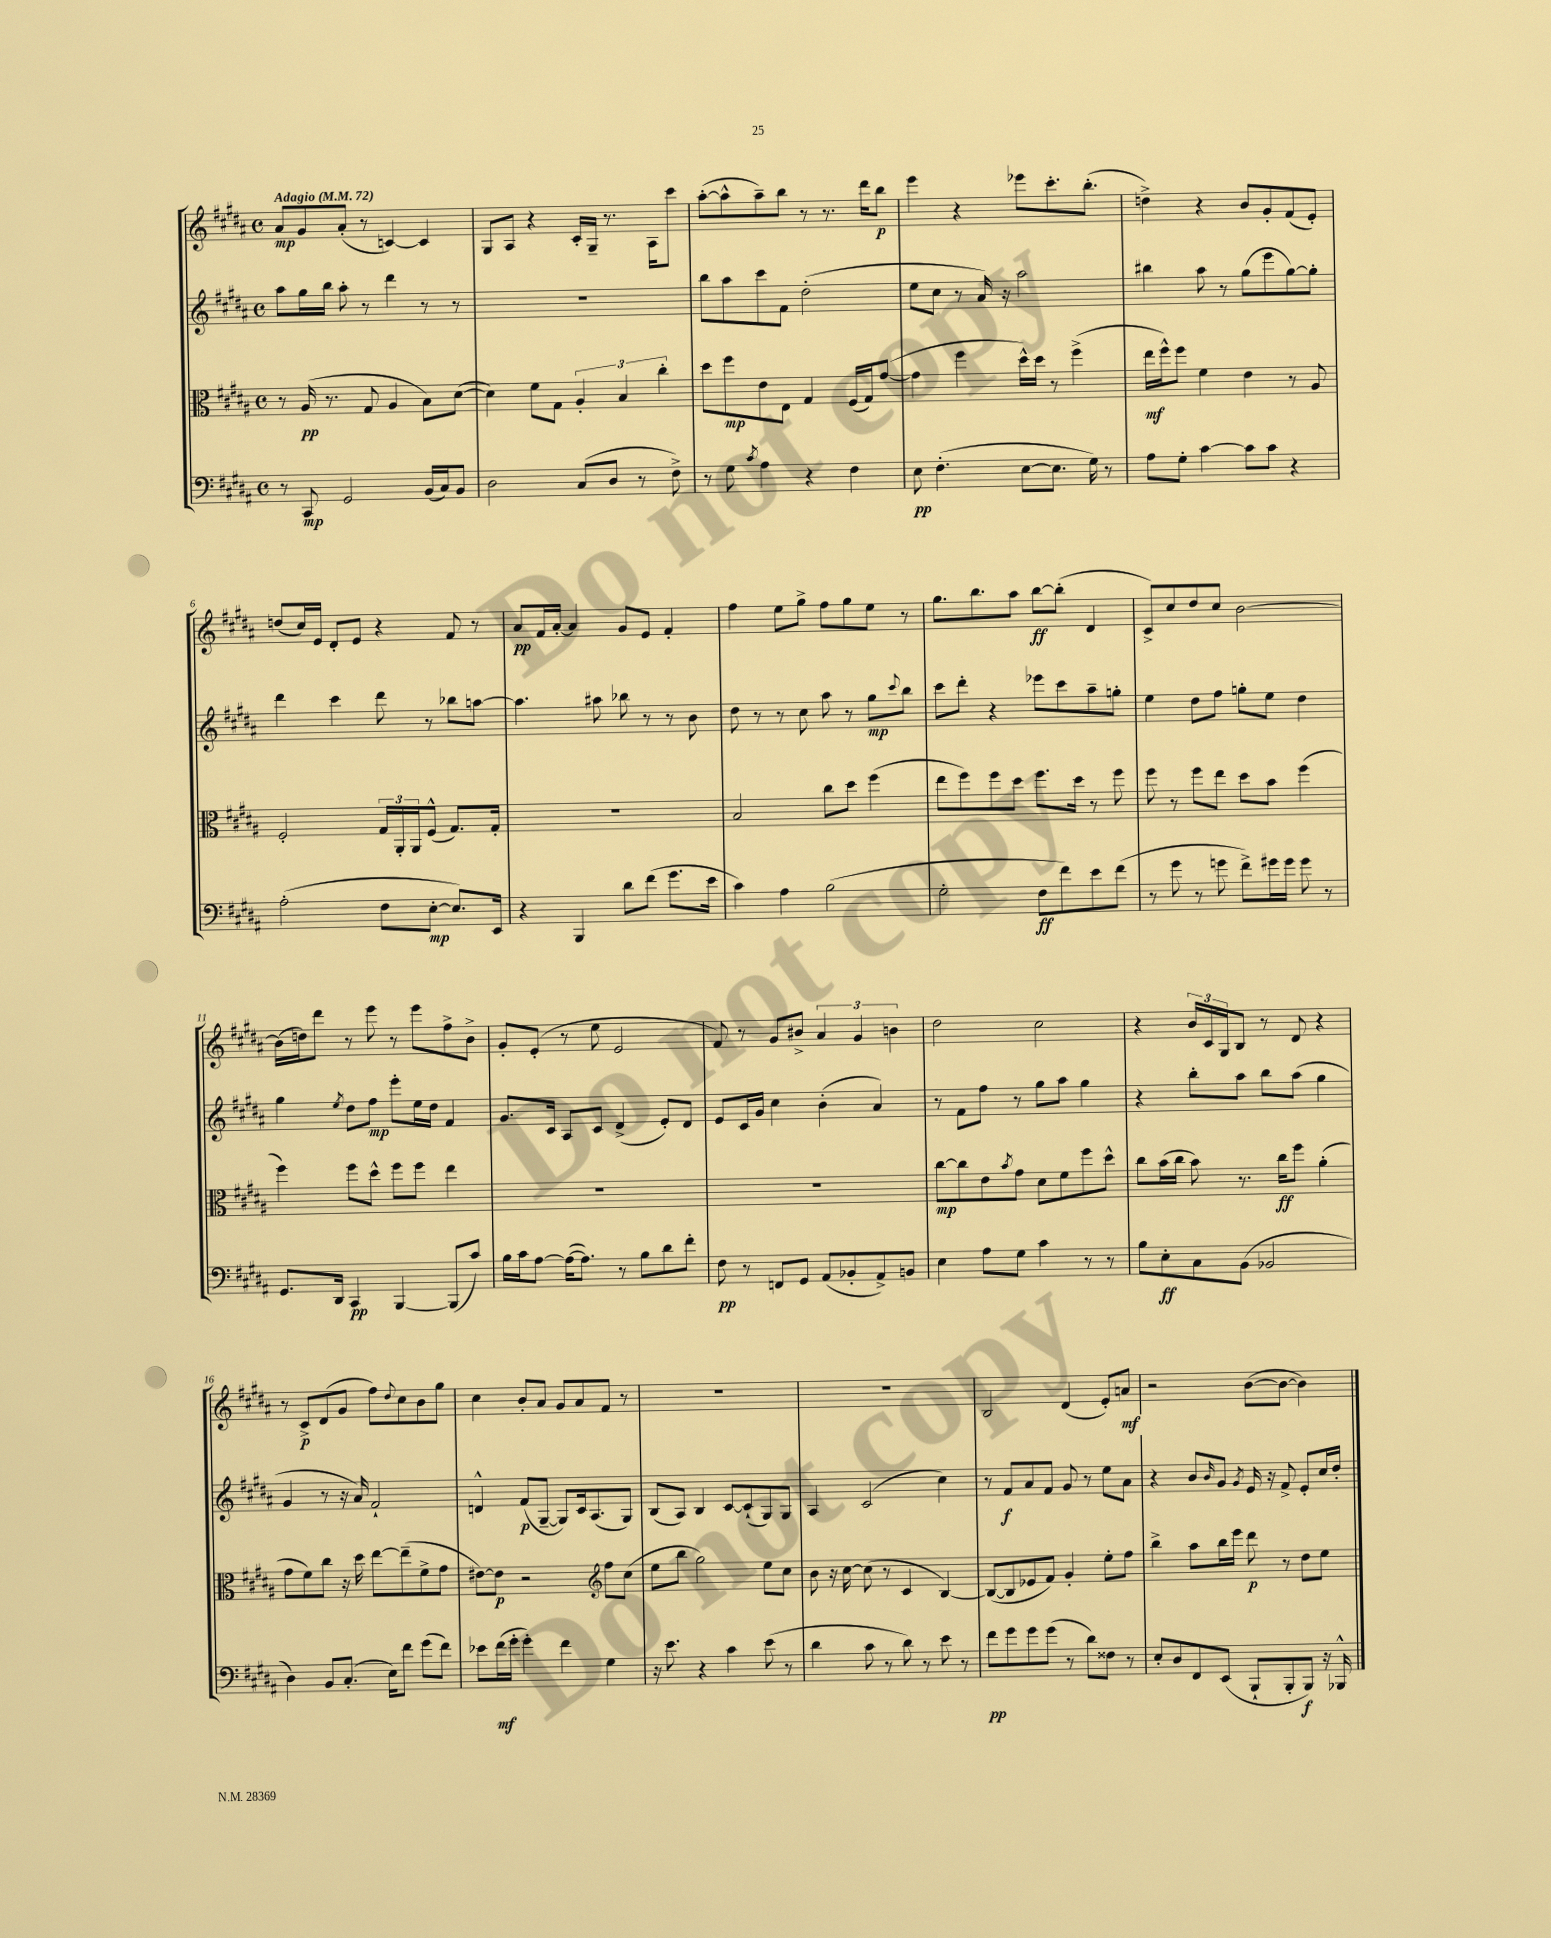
<<
\new StaffGroup <<
\new Staff = "s0" {
    \clef treble \key b \major \defaultTimeSignature \time 4/4 \tempo "Adagio" 4 = 72
    ais'8\mp gis'8 ais'8-.( r8 c'4~) c'4 |
    gis8 ais8 r4 cis'16-. gis16-- r8. ais16 cis'''8 |
    ais''8~-.( ais''8-^ ais''8--) b''8 r8 r8. dis'''16 b''8\p |
    e'''4 r4 ees'''8 cis'''8.-. b''8.-.( |
    d''4->) r4 b'8 gis'8-. fis'8( e'8-.) |
    d''8( cis''16) e'16 dis'8-. e'8 r4 fis'8 r8 |
    ais'8\pp fis'16 ais'16~-. ais'4 gis'8 e'8 fis'4-. |
    fis''4 e''8 gis''8-> fis''8 gis''8 e''8 r8 |
    gis''8. b''8. ais''8 b''8~\ff b''8-.( dis'4 |
    cis'8->) cis''8 dis''8 cis''8 b'2~ |
    b'16( d''16) dis'''8 r8 e'''8 r8 e'''8 fis''8-> b'8-> |
    gis'8-. e'8-.( r8 e''8 e'2 |
    fis'8) r8 gis'8 bis'8-> \tuplet 3/2 { ais'4 gis'4 b'4 } |
    dis''2 cis''2 |
    r4 \tuplet 3/2 { b'16 cis'16 gis16 } b8 r8 dis'8 r4 |
    r8 cis'8->\p dis'8( gis'8 fis''8) \appoggiatura { dis''8 } cis''8 b'8 gis''8 |
    cis''4 b'8-. ais'8 gis'8 ais'8 fis'8 r8 |
    R1 |
    r1 |
    b2 dis'4( e'8-.) a'8\mf |
    r2 b'8~( b'8~ b'4) \bar "|." |
}
\new Staff = "s1" {
    \clef treble \key b \major \defaultTimeSignature \time 4/4
    ais''8 gis''16 b''16 ais''8-. r8 dis'''4 r8 r8 |
    R1 |
    b''8 ais''8 cis'''8 fis'8 dis''2-.( |
    e''8 cis''8 r8 ais'16) r16 ais''2 |
    bis''4 ais''8 r8 gis''8( e'''8 gis''8~) gis''8-. |
    dis'''4 cis'''4 dis'''8 r8 bes''8 a''8~ |
    a''4. ais''8 bes''8 r8 r8 b'8 |
    dis''8 r8 r8 cis''8 ais''8 r8 gis''8\mp \appoggiatura { cis'''8 } b''8 |
    cis'''8 dis'''8-. r4 ees'''8 cis'''8 ais''8-- g''8-. |
    e''4 dis''8 fis''8 g''8-. e''8 dis''4 |
    gis''4 \acciaccatura { e''8 } dis''8 fis''8\mp e'''8-. e''16 dis''16 fis'4 |
    gis'8. cis'16 ais8 cis'8 dis'4->( e'8-.) dis'8 |
    e'8 cis'16 gis'16 cis''4 b'4-.( ais'4) |
    r8 fis'8 fis''8 r8 gis''8 ais''8 gis''4 |
    r4 b''8-. ais''8 b''8 ais''8( gis''4 |
    gis'4 r8 r16 ais'16) fis'2-! |
    d'4-^ fis'8\p( gis8~-- gis8) cis'16 ais8.( gis8) |
    b8( ais8) b4 cis'8~ cis'8-!( gis8) gis8 |
    ais4 cis'2( cis''4) |
    r8 fis'8\f ais'8 fis'8 gis'8 r8 e''8 ais'8 |
    r4 b'8 \grace { b'16 } gis'8 \acciaccatura { gis'8 } e'16 r16 fis'8-> e'8-. cis''16 dis''16-. \bar "|." |
}
\new Staff = "s2" {
    \clef alto \key b \major \defaultTimeSignature \time 4/4
    r8 ais16\pp( r8. gis8 ais4 b8) dis'8~( |
    dis'4) fis'8 gis8 \tuplet 3/2 { ais4-. b4 cis''4-. } |
    dis''8 fis''8\mp e'8 e8 gis4 fis16( gis16) gis'8~( |
    gis'4 fis''4 dis''16-^) dis''16 r8 fis''4->( |
    e''16\mf fis''16-^) fis''8 fis'4 e'4 r8 ais8 |
    fis2-. \tuplet 3/2 { gis16 ais,16-. ais,16 } fis8-^( gis8.) gis16-. |
    R1 |
    b2 cis''8 dis''8 fis''4( |
    e''8 fis''8) fis''8 dis''8 fis''8. dis''16 r8 fis''8 |
    fis''8 r8 fis''8 e''8 dis''8 b'8 fis''4( |
    fis''4) fis''8 dis''8-^ fis''8 fis''8 e''4 |
    R1 |
    R1 |
    cis''8~\mp cis''8 e'8 \acciaccatura { b'8 } gis'8 dis'8 fis'8 fis''8 dis''8-^ |
    cis''8 b'16( cis''16 b'8) r8. cis''16\ff fis''8 ais'4-.( |
    gis'8 fis'8) cis''8 r16 dis''16 e''8~ e''8--( fis'8-> gis'8 |
    eis'8~) eis'8\p r2 \clef treble fis''8 cis''8( |
    e''8 b''8 gis''2) e''8 cis''8 |
    b'8 r16 cis''16~ cis''8( r8 cis'4 b4~) |
    b8~( b8 ees'8 fis'8) gis'4-. e''8-. fis''8 |
    b''4-> ais''8 b''16 e'''16 dis'''8\p r8 dis''8 e''8 \bar "|." |
}
\new Staff = "s3" {
    \clef bass \key b \major \defaultTimeSignature \time 4/4
    r8 cis,8\mp gis,2 b,16( cis16) b,8 |
    dis2 cis8( dis8 r8 fis8->) |
    r8 gis8 \acciaccatura { cis'8 } ais4 r4 fis4 |
    e8\pp fis4.-.( e8~ e8. gis16) r8 |
    ais8 gis8-. cis'4~ cis'8 cis'8 r4 |
    ais2-.( fis8 e8~-.\mp e8.) e,16 |
    r4 b,,4 dis'8 fis'8( gis'8. e'16 |
    cis'4) ais4 b2( |
    gis2-. fis8\ff fis'8) e'8 fis'8( |
    r8 gis'8 r8 g'8 fis'8->) gis'16 gis'16 gis'8 r8 |
    gis,8. dis,16 cis,4\pp b,,4~ b,,8( cis'8) |
    b16 cis'16 ais8~ ais16~( ais8.) r8 b8 dis'8 fis'8-. |
    fis8\pp r8 f,8 gis,8 ais,8( bes,8-. ais,8->) b,8 |
    e4 ais8 gis8 cis'4 r8 r8 |
    b8 e8-.\ff cis8 b,8( bes,2 |
    dis4) b,8 cis8.-.( e16) fis'8 gis'8( fis'8) |
    ees'8 fis'16\mf( gis'16-. gis'4-.) fis'4 gis4 |
    r16 e'8. r4 cis'4 e'8( r8 |
    dis'4 cis'8 r8 dis'8) r8 e'8 r8 |
    fis'8\pp gis'8 gis'8 gis'8( r8 dis'8) fisis8 r8 |
    e8-. dis8 fis,8 e,8( b,,8-! b,,8-. b,,8\f) r16 bes,,16-^ \bar "|." |
}
>>
>>
